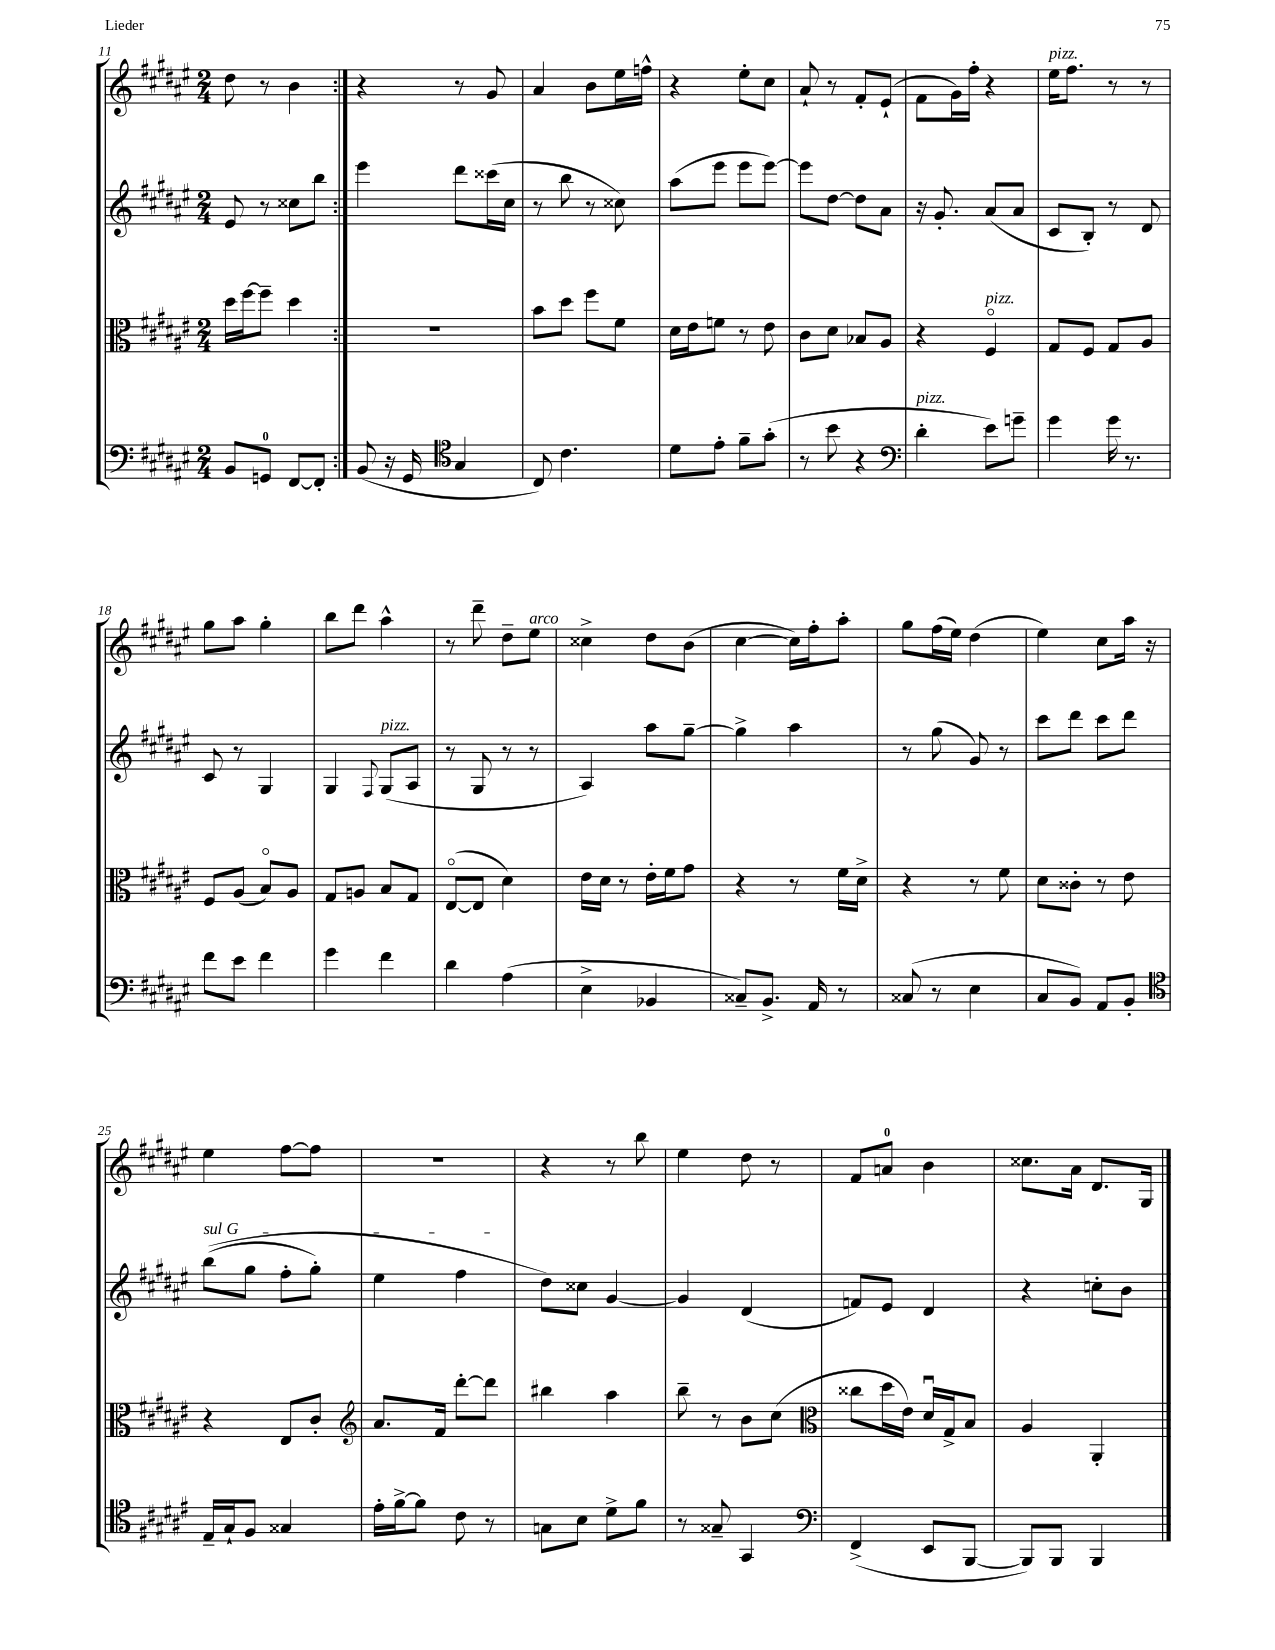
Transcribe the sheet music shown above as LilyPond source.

<<
\new StaffGroup <<
\new Staff = "s0" {
    \clef treble \key fis \major \numericTimeSignature \time 2/4
    \repeat volta 2 { dis''8 r8 b'4 | }
    r4 r8 gis'8 |
    ais'4 b'8 eis''16 f''16-^ |
    r4 eis''8-. cis''8 |
    ais'8-! r8 fis'8-. eis'8-!( |
    fis'8 gis'16) fis''16-. r4 |
    eis''16^\markup { \italic "pizz." } fis''8. r8 r8 |
    gis''8 ais''8 gis''4-. |
    b''8 dis'''8 ais''4-^ |
    r8 dis'''8-- dis''8-- eis''8^\markup { \italic "arco" } |
    cisis''4-> dis''8 b'8( |
    cis''4~ cis''16) fis''16-. ais''8-. |
    gis''8 fis''16( eis''16) dis''4( |
    eis''4) cis''8 ais''16 r16 |
    eis''4 fis''8~ fis''8 |
    R2 |
    r4 r8 b''8 |
    eis''4 dis''8 r8 |
    fis'8 a'8-0 b'4 |
    cisis''8. ais'16 dis'8. gis16 \bar "|." |
}
\new Staff = "s1" {
    \clef treble \key fis \major \numericTimeSignature \time 2/4
    \repeat volta 2 { eis'8 r8 cisis''8 b''8 | }
    eis'''4 dis'''8 cisis'''16( cis''16 |
    r8 b''8 r8 cisis''8) |
    ais''8( eis'''8 eis'''8 eis'''8~) |
    eis'''8 dis''8~ dis''8 ais'8 |
    r16 gis'8.-. ais'8( ais'8 |
    cis'8 b8-.) r8 dis'8 |
    cis'8 r8 gis4 |
    gis4 \appoggiatura { fis8 } gis8^\markup { \italic "pizz." }( ais8 |
    r8 gis8 r8 r8 |
    ais4) ais''8 gis''8~-- |
    gis''4-> ais''4 |
    r8 gis''8( gis'8) r8 |
    cis'''8 dis'''8 cis'''8 dis'''8 |
    \once \override TextSpanner.bound-details.left.text = \markup { \italic "sul G" } b''8\startTextSpan(\( gis''8 fis''8-. gis''8-.) |
    eis''4 fis''4\stopTextSpan |
    dis''8\) cisis''8 gis'4~ |
    gis'4 dis'4( |
    f'8) eis'8 dis'4 |
    r4 c''8-. b'8 \bar "|." |
}
\new Staff = "s2" {
    \clef alto \key fis \major \numericTimeSignature \time 2/4
    \repeat volta 2 { dis''16 fis''16~ fis''8-- dis''4 | }
    R2 |
    b'8 dis''8 fis''8 fis'8 |
    dis'16 eis'16 f'8 r8 eis'8 |
    cis'8 dis'8 bes8 ais8 |
    r4 fis4\flageolet^\markup { \italic "pizz." } |
    gis8 fis8 gis8 ais8 |
    fis8 ais8( b8\flageolet) ais8 |
    gis8 a8 b8 gis8 |
    eis8~\flageolet( eis8 dis'4) |
    eis'16 dis'16 r8 eis'16-. fis'16 gis'8 |
    r4 r8 fis'16 dis'16-> |
    r4 r8 fis'8 |
    dis'8 cisis'8-. r8 eis'8 |
    r4 eis8 cis'8-. |
    \clef treble ais'8. fis'16 dis'''8~-. dis'''8 |
    bis''4 ais''4 |
    b''8-- r8 b'8 cis''8( |
    \clef alto cisis''8 dis''16 eis'16) dis'16\downbow gis16-> b8 |
    ais4 ais,4-. \bar "|." |
}
\new Staff = "s3" {
    \clef bass \key fis \major \numericTimeSignature \time 2/4
    \repeat volta 2 { b,8 g,8-0 fis,8~ fis,8-. | }
    b,8( r16 gis,16 \clef tenor gis4 |
    cis8) cis'4. |
    dis'8 eis'8-. fis'8-- gis'8-.( |
    r8 b'8 r4 |
    \clef bass dis'4-.^\markup { \italic "pizz." } eis'8) g'8-- |
    gis'4 gis'16 r8. |
    fis'8 eis'8 fis'4 |
    gis'4 fis'4 |
    dis'4 ais4( |
    eis4-> bes,4 |
    cisis8--) b,8.-> ais,16 r8 |
    cisis8( r8 eis4 |
    cis8 b,8) ais,8 b,8-. |
    \clef tenor eis16-- gis16-! fis8 gisis4 |
    eis'16-. fis'16~-> fis'8 cis'8 r8 |
    g8 b8 dis'8-> fis'8 |
    r8 gisis8-- gis,4 |
    \clef bass fis,4->( eis,8 b,,8~ |
    b,,8) b,,8 b,,4 \bar "|." |
}
>>
>>
\layout { \context { \Score currentBarNumber = #11 } }
